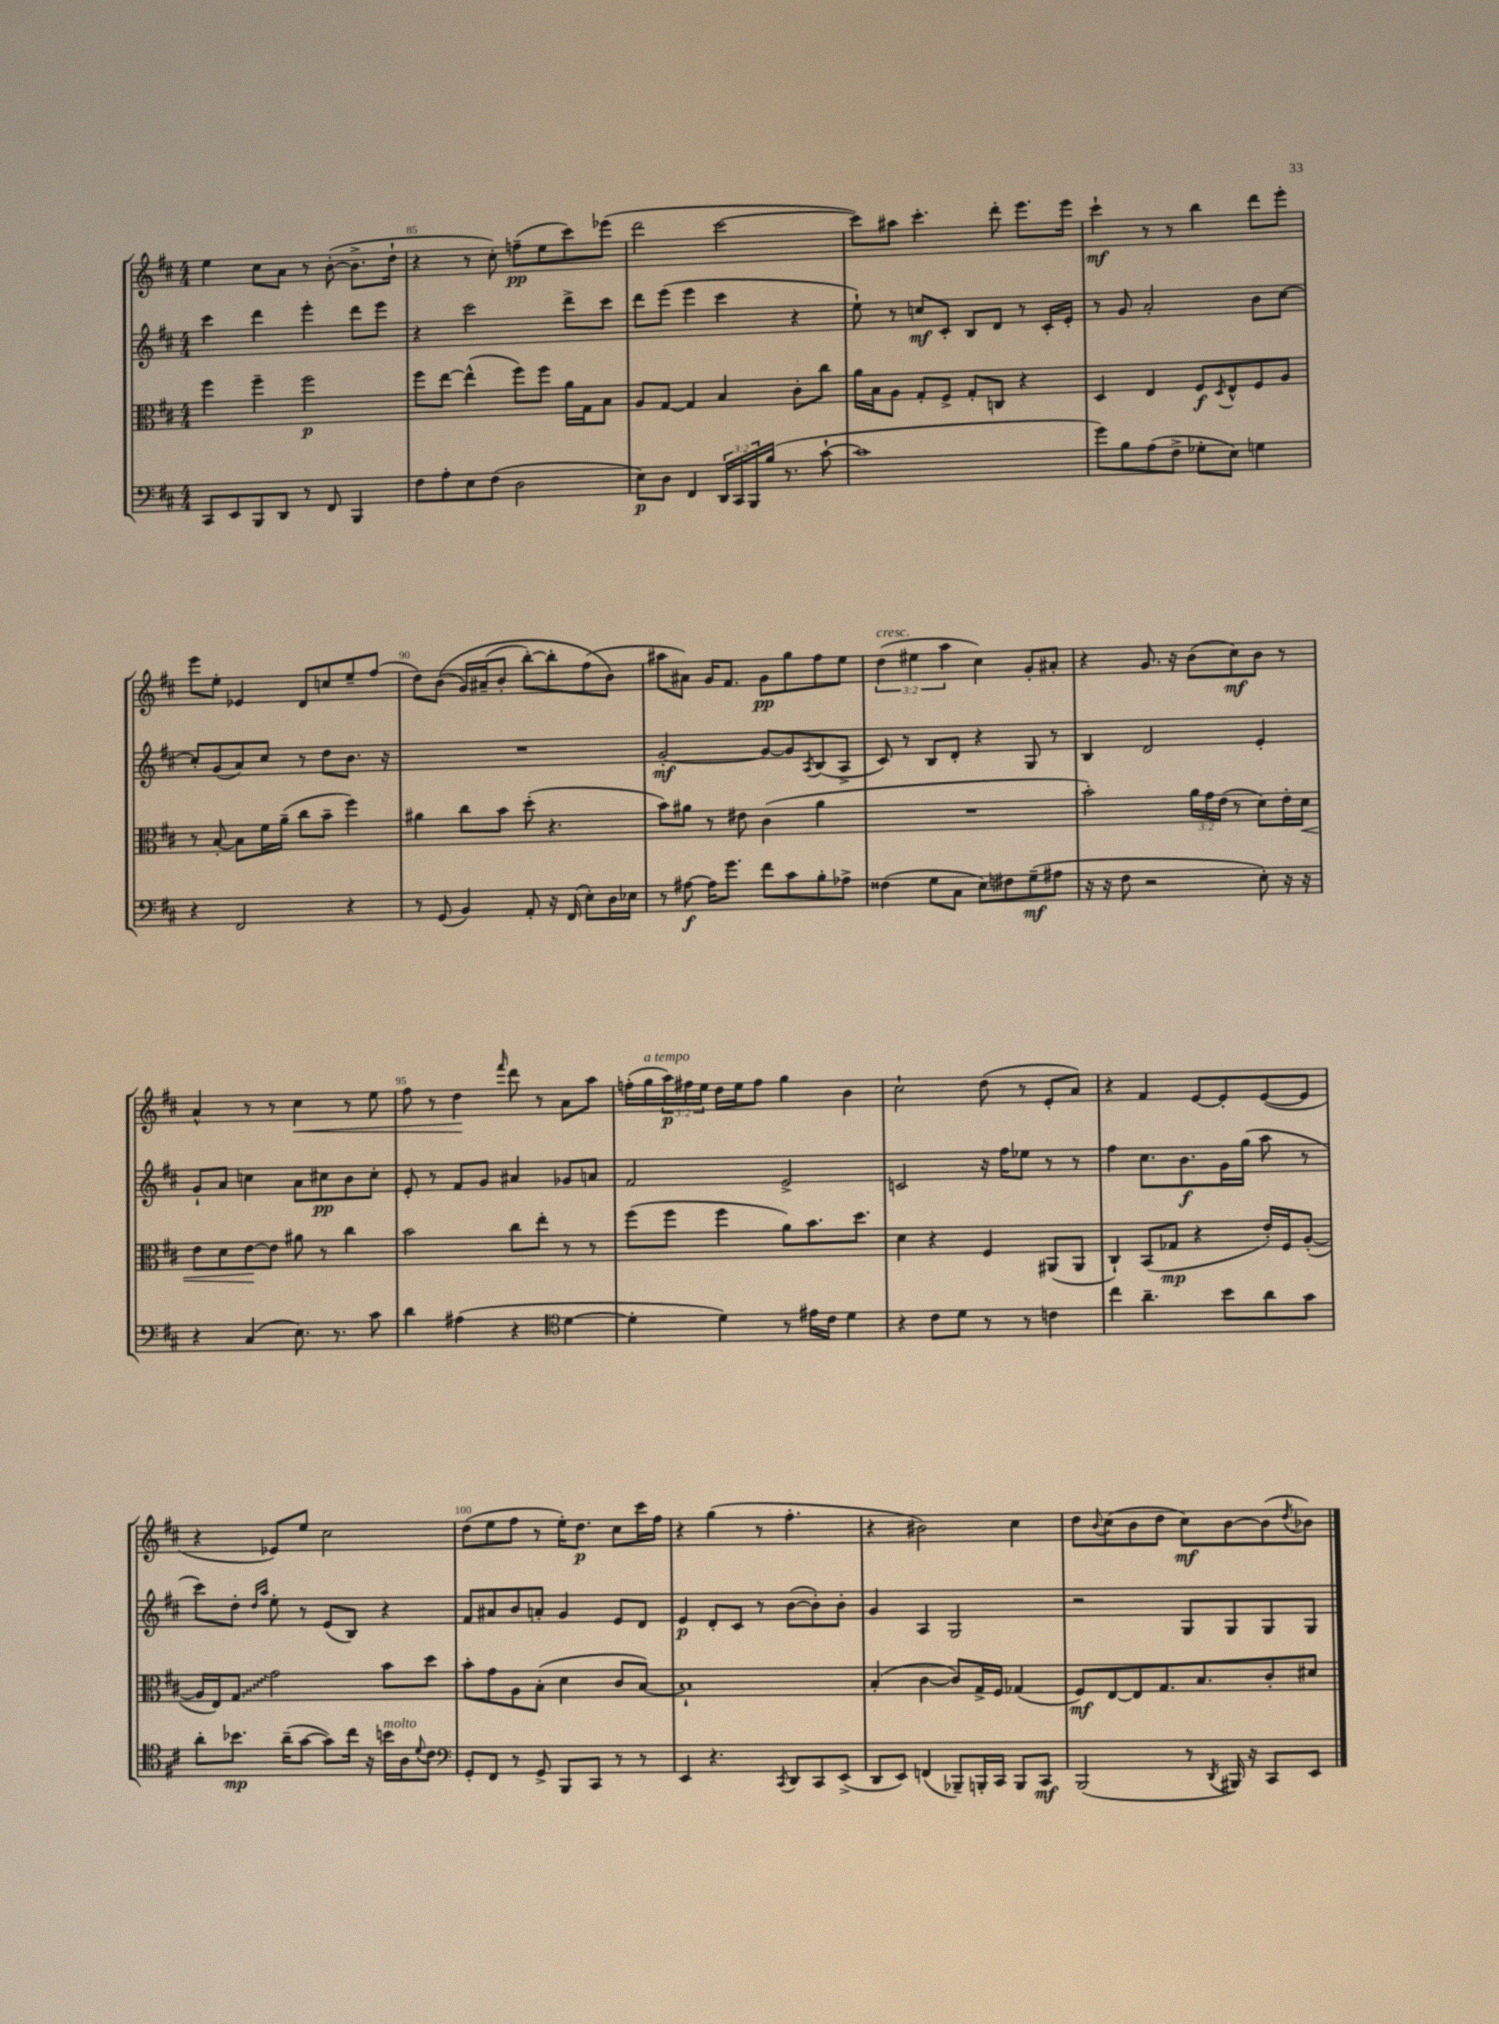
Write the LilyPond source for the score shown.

<<
\new StaffGroup <<
\new Staff = "s0" {
    \clef treble \key d \major \numericTimeSignature \time 4/4 \override Staff.TupletNumber.text = #tuplet-number::calc-fraction-text
    e''4 cis''8 a'8 r8 b'8~-.( b'8.-> d''16-! |
    r4 r8 cis''8-.) f''8--\pp( e''8 cis'''8) ees'''8( |
    d'''2 cis'''2~ |
    cis'''8) ais''8 cis'''4.-. d'''8-. e'''8. e'''16 |
    cis'''4-!\mf r8 r8 b''4 d'''8 e'''8-. |
    e'''8 e''8-. ees'4 d'8 c''8 e''8-- fis''8( |
    d''8) b'8(\( g'16) ais'16--( b'8-. b''8~-.) b''8-. fis''8( b'8\) |
    ais''8 ais'8) g'16 fis'8. g'8\pp g''8 fis''8 e''8 |
    \tuplet 3/2 { d''4^\markup { \italic "cresc." }( eis''4 a''4 } cis''4) g'8-. ais'8-. |
    r4 g'8. r16 b'8( cis''8\mf) b'8 r8 |
    a'4-^ r8 r8 cis''4\< r8 e''8 |
    fis''8 r8 d''4\! \grace { fis'''16 } d'''8 r8 a'8 a''8 |
    f''16-.( g''16^\markup { \italic "a tempo" } \tuplet 3/2 { a''16\p) fis''16 e''16 } d''16 e''16 fis''8 g''4 b'4 |
    cis''2-! d''8( r8 e'8-. a'8) |
    r4 fis'4 e'8~ e'8-. e'8~( e'8 |
    r4 ees'8) e''8 cis''2 |
    d''8( e''8 fis''8 r8 e''16-.) d''8.\p cis''8 cis'''16 fis''16 |
    r4 g''4( r8 fis''4.-. |
    r4 bis'2) cis''4 |
    d''8 \appoggiatura { b'8 } cis''8( b'8 d''8 cis''8\mf) b'8~ b'8( \acciaccatura { d''8 } bes'8) \bar "|." |
}
\new Staff = "s1" {
    \clef treble \key d \major \numericTimeSignature \time 4/4
    cis'''4 d'''4 e'''4-. d'''8 e'''8 |
    r4 cis'''2 d'''8-> cis'''8 |
    d'''8 e'''8( e'''4 cis'''4 r4 |
    e''8-!) r8 c''8\mf cis'8-. b8 d'8 r8 cis'16-. e'16-. |
    r8 g'8 a'2-. b'8 cis''8~ |
    cis''8-. g'8( a'8) cis''8 r8 d''8 b'8. r16 |
    R1 |
    g'2~-.\mf g'8~ g'8 \acciaccatura { a8 } b8( a8-> |
    cis'8) r8 b8 d'8-. r4 g8 r8 |
    b4 d'2 e'4-. |
    g'8-! a'8 c''4 a'8 cis''8\pp b'8 cis''8-. |
    e'8-. r8 fis'8 g'8 ais'4 ges'8 a'8 |
    fis'2 e'2-> |
    c'2 r16 fis''16 ees''8 r8 r8 |
    fis''4 cis''8. b'8.\f g'16 g''16( a''8 r8 |
    cis'''8) d''8-. \grace { d''16 a''16 } e''8-. r8 e'8( b8) r4 |
    fis'8 ais'8 b'8 a'8-. g'4 e'8 d'8 |
    e'4\p d'8-. cis'8 r8 b'8~( b'8-.) b'8-. |
    g'4 a4 g2 |
    r2 g8 g8 g8 g8 \bar "|." |
}
\new Staff = "s2" {
    \clef alto \key d \major \numericTimeSignature \time 4/4 \override Staff.TupletNumber.text = #tuplet-number::calc-fraction-text
    fis''4 fis''4-- fis''2\p |
    fis''8 e''8~ e''4-^( fis''8) fis''8 a'16 g16 b8 |
    a8 g8~ g4 b4 cis'8-. cis''8 |
    a'16 b16 a8 g8-. fis8-> g8-. c8 r4 |
    d4 e4 fis8\f \acciaccatura { d8 } e8-^ fis8 a8 |
    r8 b8~-. b8 fis'16 a'16--( cis''8 b'8-- fis''4) |
    ais'4 cis''8 b'8 d''8-.( r4. |
    b'8) ais'8 r8 eis'8 cis'4( ais'4 |
    R1 |
    b'2-.) \tuplet 3/2 { a'16 g'16 e'16( } r8 d'8) e'16-. d'16\< |
    e'8 d'8 e'8~\! e'8 ais'8 r8 cis''4 |
    b'2 cis''8 e''8-. r8 r8 |
    fis''8( fis''8 fis''4 a'8) b'8. d''8. |
    d'4 r4 fis4 ais,8( ais,8 |
    cis4-!) b,8( ges8\mp r4 e'16-.) fis16 a8~-.( |
    a16 e16) \once \override Glissando.style = #'zigzag g8\glissando g'2 b'8 d''8 |
    b'8-. g'8 a8 b8-.( d'4 cis'8 b8~) |
    b1-! |
    b4-.( cis'4~ cis'8) g16-> fis16 ges4( |
    fis8\mf) e8~ e8 g8. b8. cis'8-. dis'8 \bar "|." |
}
\new Staff = "s3" {
    \clef bass \key d \major \numericTimeSignature \time 4/4 \override Staff.TupletNumber.text = #tuplet-number::calc-fraction-text
    cis,8 e,8 b,,8 d,8 r8 fis,8 b,,4 |
    fis8 a8-. e8 fis8( d2 |
    e8\p) d8 fis,4 \tuplet 3/2 { d,16 cis,16 b,,16 } b16( r8. cis'8~-! |
    cis'1 |
    g'8) b8 a8( fis8-> ges8-. e8) g4 |
    r4 fis,2 r4 |
    r8 g,8( b,4) a,8-. r16 fis,16( e8-.) d16 ees16 |
    r8 ais8~\f ais16 g'8. fis'8 cis'8 b8-. aes8-> |
    fisis4( g8 cis8 e8) fis8 g8--\mf( ais8 |
    r16 r16 fis8 r2 e8-.) r16 r16 |
    r4 cis4( e8.) r8. cis'8 |
    d'4 ais4( r4 \clef tenor d'4~ |
    d'4-. d'4) r8 eis'16 cis'16 d'4 |
    r4 cis'8 d'8 r8 r8 c'4 |
    cis''4 a'4.-- b'8 a'8 g'8 |
    a'8-. bes'8.\mp a'16--( g'8~ g'8) cis''16 r16 b'16^\markup { \italic "molto" } a16 \appoggiatura { d'8 } cis'8 |
    \clef bass g,8-. fis,8 r8 g,8-> b,,8 cis,8 r8 r8 |
    e,4 r4. \acciaccatura { cis,8 } d,8 cis,8 e,8->( |
    d,8 e,8) f,4( bes,,8--) b,,16-. cis,16 b,,8 cis,8\mf |
    b,,2( r8 \acciaccatura { d,8 } bis,,16) r16 cis,8 e,8 \bar "|." |
}
>>
>>
\layout { \context { \Score currentBarNumber = #84 \override BarNumber.break-visibility = ##(#f #t #t) barNumberVisibility = #(every-nth-bar-number-visible 5) } }
